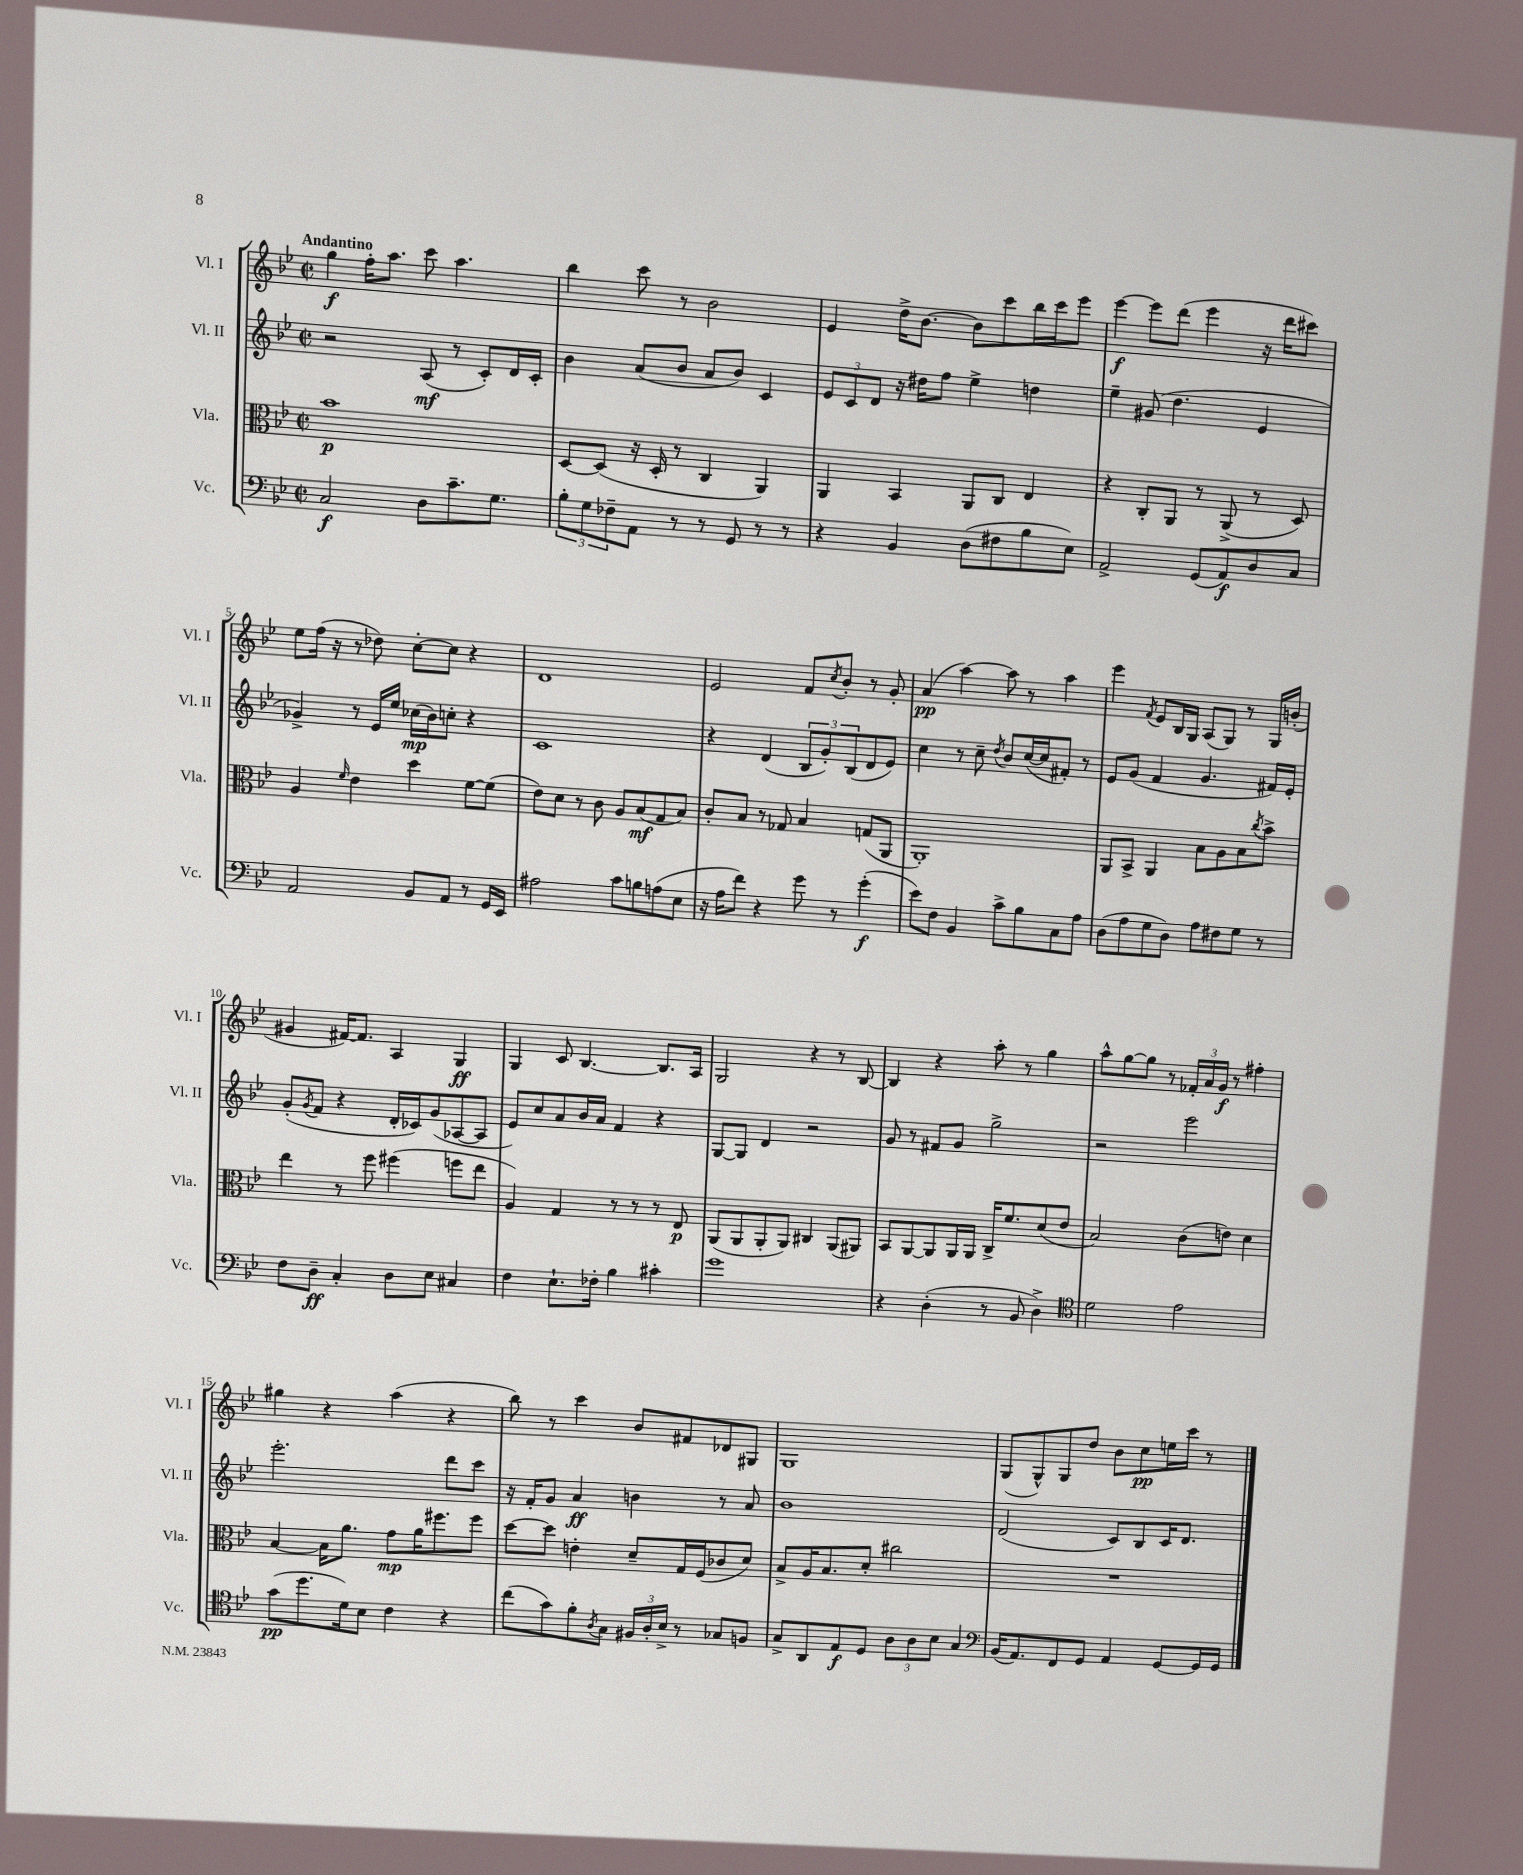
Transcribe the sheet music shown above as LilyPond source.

<<
\new StaffGroup <<
\new Staff = "s0" \with { instrumentName = "Vl. I" shortInstrumentName = "Vl. I" } {
    \clef treble \key bes \major \defaultTimeSignature \time 2/2 \tempo "Andantino"
    g''4\f f''16-. a''8. c'''8 a''4. |
    bes''4 c'''8 r8 bes'2 |
    ees'4 d''16-> bes'8.~ bes'8 c'''8 bes''16 c'''16 ees'''8 |
    ees'''4~\f ees'''8 d'''8( ees'''4 r16 d'''16 cis'''8) |
    ees''8 f''16( r16 r8 des''8) c''8~-. c''8 r4 |
    d'1 |
    ees'2 f'8 \acciaccatura { c''8 } bes'8-. r8 g'8-. |
    a'4\pp( a''4~) a''8 r8 a''4 |
    ees'''4 \acciaccatura { f'8 } ees'8 bes16 g16 a8( g8) r8 g16 b'16-.( |
    gis'4 fis'16~) fis'8. a4 g4\ff |
    g4 c'8 bes4.~ bes8. a16 |
    g2 r4 r8 bes8~ |
    bes4 r4 a''8-. r8 g''4 |
    a''8-^ g''8~ g''8 r8 \tuplet 3/2 { fes'16-. a'16 g'16\f } r8 fis''4-. |
    gis''4 r4 a''4( r4 |
    bes''8) r8 c'''4 bes'8 fis'8 des'8 gis8 |
    g1 |
    g8( g8-^) g8 d''8 bes'8 c''8\pp e''16 c'''16 r8 \bar "|." |
}
\new Staff = "s1" \with { instrumentName = "Vl. II" shortInstrumentName = "Vl. II" } {
    \clef treble \key bes \major \defaultTimeSignature \time 2/2
    r2 a8\mf( r8 c'8-.) d'16 c'16-. |
    bes'4 a'8( bes'8 a'8 bes'8) c'4 |
    \tuplet 3/2 { ees'8 c'8 d'8 } r16 dis''16 f''8 ees''4-> d''4 |
    ees''4-- gis'8( d''4. ees'4 |
    ges'4->) r8 ees'16 ees''16 ces''16\mp( bes'16) c''8-. r4 |
    c'1 |
    r4 d'4( \tuplet 3/2 { bes8 g'8-.) bes8( } d'8 ees'8) |
    c''4 r8 c''8-- \acciaccatura { d''8 } bes'8 c''16~( c''16 fis'8-.) r8 |
    ees'8 g'8( f'4 g'4. fis'16) ees'16-. |
    g'8-.( \acciaccatura { g'8 } f'8 r4 d'16-. ces'16) g'8( aes8~ aes8 |
    ees'8) c''8 a'8 bes'16 a'16 f'4 r4 |
    g8~ g8 d'4 r2 |
    g'8 r8 fis'8 g'8 g''2-> |
    r2 ees'''2 |
    ees'''2.-. d'''8 c'''8 |
    r16 f'16-. g'8 a'4\ff b'4 r8 a'8 |
    bes'1 |
    d'2( c'8) bes8 c'16 d'8. \bar "|." |
}
\new Staff = "s2" \with { instrumentName = "Vla." shortInstrumentName = "Vla." } {
    \clef alto \key bes \major \defaultTimeSignature \time 2/2
    bes'1\p |
    d8~ d8( r16 d16-. r8 c4 a,4) |
    a,4 bes,4 a,8 c8 ees4 |
    r4 c8-. a,8 r8 a,8->( r8 d8) |
    a4 \grace { f'16 } ees'4 d''4 f'8~ f'8( |
    ees'8) d'8 r8 c'8 a8 bes8\mf( g8 bes8) |
    c'8-. bes8 r8 ges8 bes4 g8( a,8 |
    a,1-.) |
    a,8 bes,8-> a,4 bes8 a8 bes8 \acciaccatura { c''8 } bes'8-> |
    ees''4 r8 f''8 fis''4( f''8 ees''8 |
    a4) g4 r8 r8 r8 ees8\p |
    a,8( a,8 a,8-. a,8) cis4 a,8( ais,8) |
    bes,8 a,8~ a,8 a,16 a,16 c16-> f'8. d'8( ees'8 |
    bes2) c'8( e'8) d'4 |
    bes4~ bes16 a'8. g'8\mp a'16 fis''8. fis''8 |
    d''8~ d''8 e'4-. d'8-- g16 f16( ces'8 d'8) |
    bes8-> a16 bes8. d'8-. cis''2 |
    R1 \bar "|." |
}
\new Staff = "s3" \with { instrumentName = "Vc." shortInstrumentName = "Vc." } {
    \clef bass \key bes \major \defaultTimeSignature \time 2/2
    c2\f d8 c'8.-- g8. |
    \tuplet 3/2 { bes8-. g8 fes8-- } a,8 r8 r8 g,8 r8 r8 |
    r4 bes,4 d8( fis8 bes8 ees8) |
    a,2-> g,8( a,8\f) d8 c8 |
    a,2 bes,8 a,8 r8 g,16 ees,16 |
    ais2 c'8 b8 a8( ees8 |
    r16 a16 f'8) r4 g'8 r8 g'4-.\f( |
    ees'8) f8 bes,4 c'8-> bes8 c8 a8 |
    d8( a8 g8 d8) a8 fis8 g8 r8 |
    f8 d8--\ff c4-. d8 ees8 cis4 |
    f4 ees8.-! fes16-. bes4 cis'4-. |
    g'1 |
    r4 d4-.( r8 bes,8 d4->) |
    \clef tenor d'2 ees'2 |
    g'8\pp( d''8. d'16) bes8 c'4 r4 |
    c''8( g'8) f'8-. \acciaccatura { a8 } g8 \tuplet 3/2 { fis16 a16-. bes16-> } r8 ges8 f8 |
    g8-> a,8 ees8\f d8 \tuplet 3/2 { a8 a8 bes8 } g4 |
    \clef bass bes,16( a,8.) f,8 g,8 a,4 g,8~ g,16 g,16 \bar "|." |
}
>>
>>
